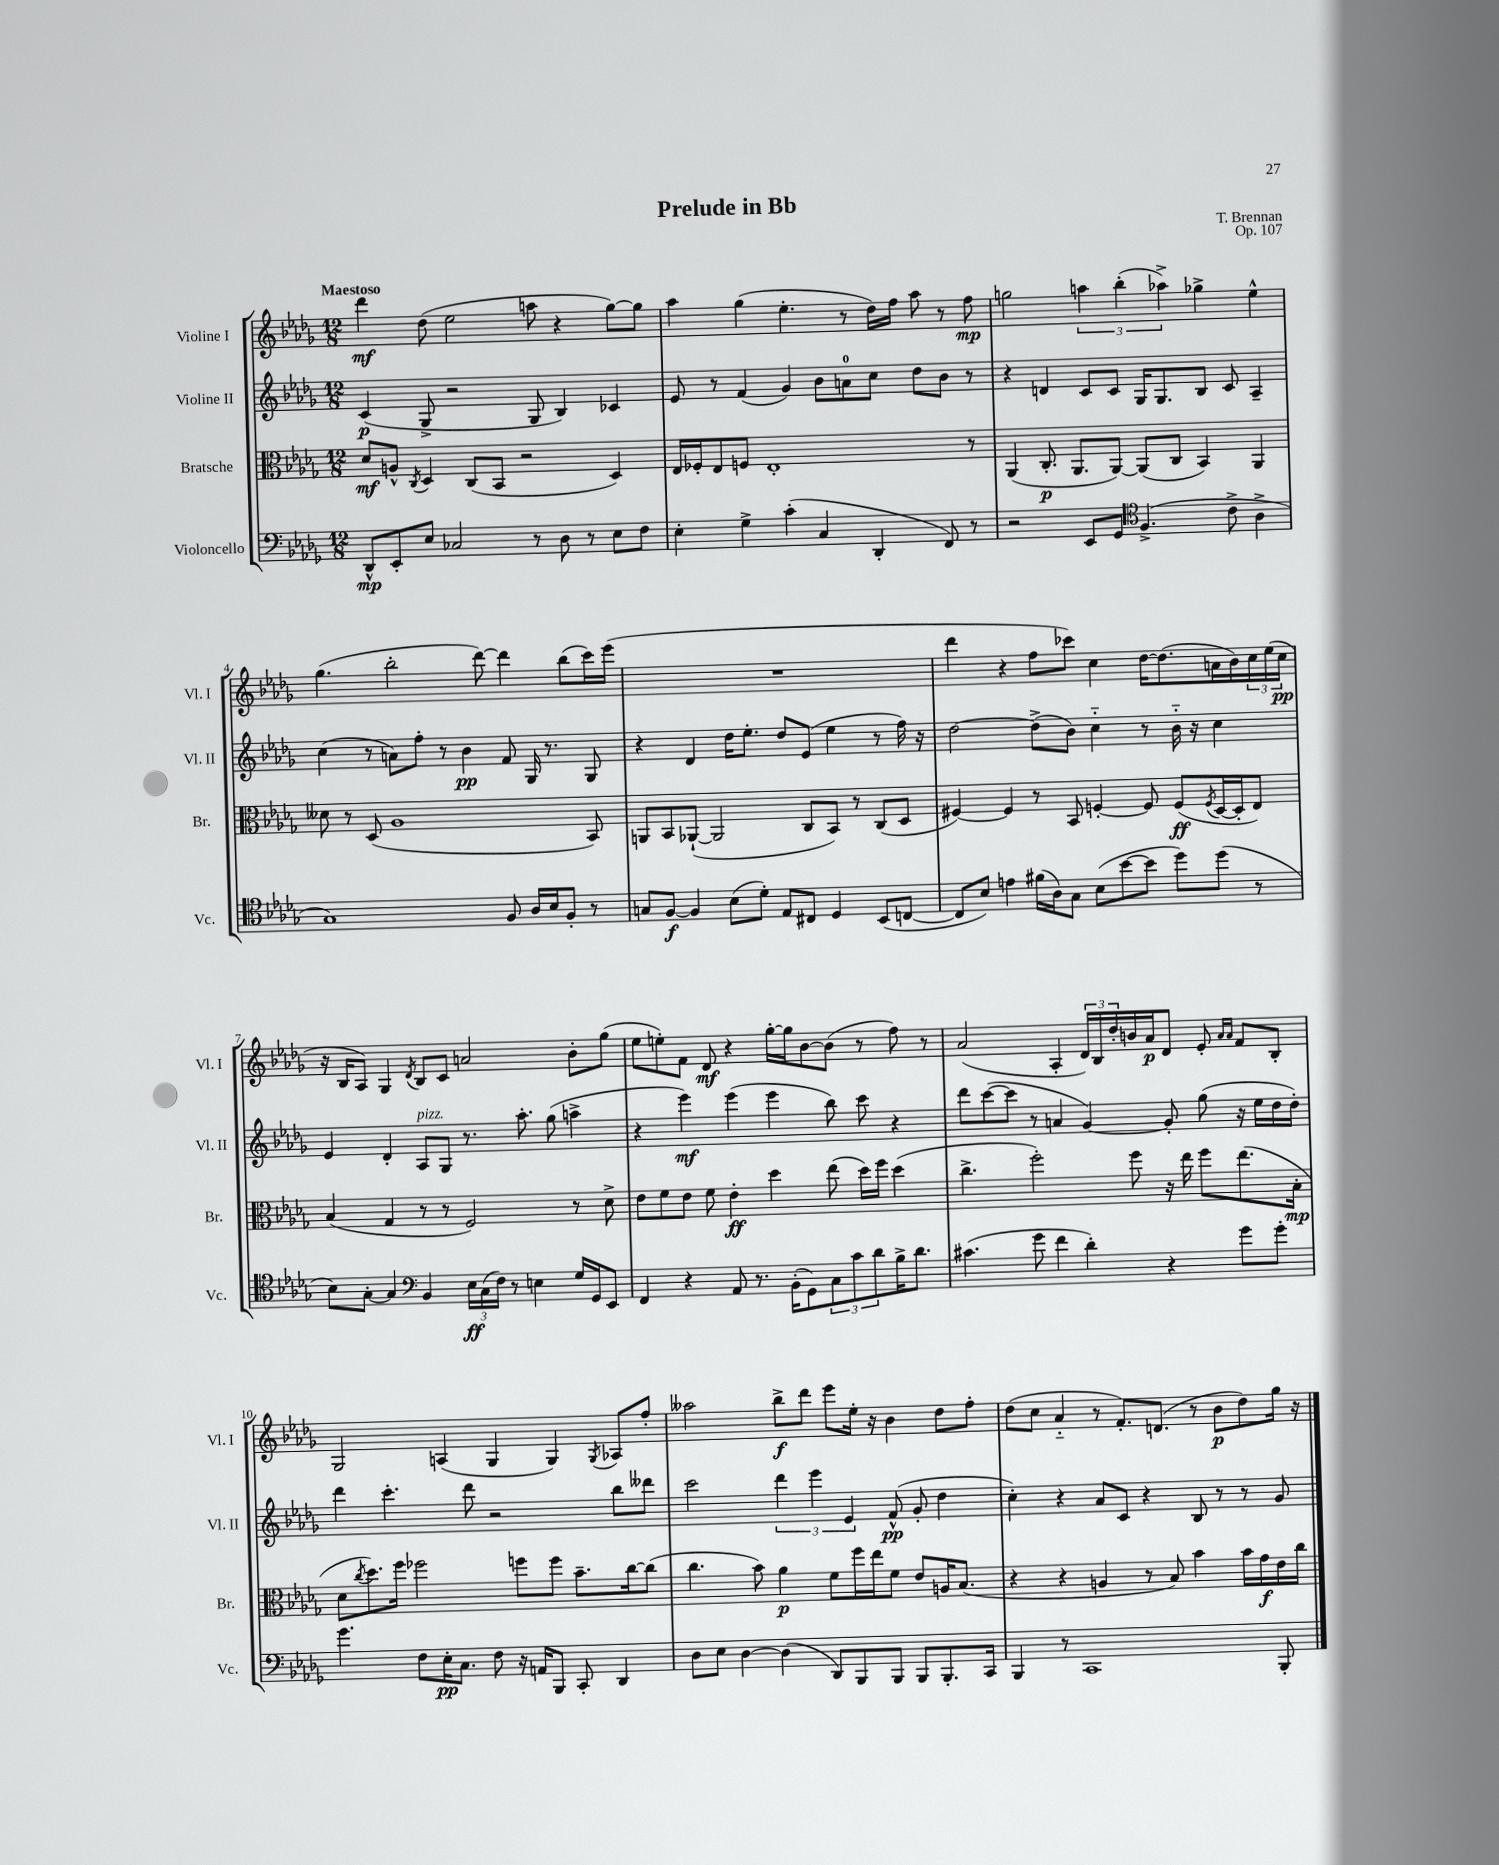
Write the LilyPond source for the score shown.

\header { title = "Prelude in Bb" composer = "T. Brennan" opus = "Op. 107" }
<<
\new StaffGroup <<
\new Staff = "s0" \with { instrumentName = "Violine I" shortInstrumentName = "Vl. I" } {
    \clef treble \key des \major \numericTimeSignature \time 12/8 \tempo "Maestoso"
    des'''4\mf des''8( ees''2 a''8 r4 ges''8~) ges''8 |
    aes''4 ges''4( ees''4.-. r8 des''16) f''16 aes''8 r8 f''8\mp |
    g''2 \tuplet 3/2 { a''4 bes''4-.( aes''4->) } ges''4-> ees''4-^ |
    ges''4.( bes''2-. des'''8~) des'''4 bes''8( c'''16) ees'''16( |
    R1. |
    des'''4 r4 f''8 ces'''8) c''4 des''16~ des''8.( a'16 bes'16) \tuplet 3/2 { c''16 ees''16( c''16\pp } |
    r16 bes16 aes8) ges4 \acciaccatura { des'8 } bes8 c'8 a'2 bes'8-. ges''8( |
    ees''8 e''8-.) f'8 des'8\mf r4 ges''16~-. ges''16 bes'8~ bes'8( r8 f''8) r8 |
    aes'2( aes4-. \tuplet 3/2 { des'16) bes16 des''16-. } b'16 aes'16\p des'8 ees'8-. \grace { aes'16 aes'16 } f'8 bes8-. |
    ges2 a4( ges4 ges4) \acciaccatura { ges8 } aes8 f''8-. |
    aeses''2 bes''8->\f des'''8 ees'''8 ees''16-. r16 bes'4 des''8 f''8-. |
    des''8( c''8 aes'4-_ r8 f'8.-.) d'8.( r8 bes'8\p des''8) ges''16 r16 \bar "|." |
}
\new Staff = "s1" \with { instrumentName = "Violine II" shortInstrumentName = "Vl. II" } {
    \clef treble \key des \major \numericTimeSignature \time 12/8
    c'4\p( ges8-> r2 ges8 bes4) ces'4 |
    ees'8 r8 f'4( ges'4) bes'8 a'8-0 c''8 des''8 bes'8 r8 |
    r4 d'4 c'8 c'8 ges16 ges8. bes8 c'8 aes4-- |
    c''4( r8 a'8) f''8-. r8 bes'4\pp f'8 ges16 r8. ges8 |
    r4 des'4 des''16 ees''8.-. des''8 ees'8( ees''4 r8 f''16) r16 |
    des''2~ des''8->( bes'8) c''4-_ r8 bes'16-_ r16 c''4 |
    ees'4 des'4-. aes8^\markup { \italic "pizz." } ges8 r8. aes''8.-. ges''8( a''4-> |
    r4 ees'''4\mf) ees'''4( ees'''4 bes''8) c'''8 r4 |
    des'''8 c'''8~( c'''8 r8 a'4 ges'4~) ges'8-. ges''8( r16 ees''16 des''16 des''16-.) |
    des'''4 c'''4.-. des'''8 r2 bes''8 deses'''8 |
    c'''2 \tuplet 3/2 { des'''4 ees'''4 ees'4 } f'8-^\pp( ges'8-. des''4 |
    c''4-.) r4 aes'8 c'8 r4 bes8 r8 r8 ges'8 \bar "|." |
}
\new Staff = "s2" \with { instrumentName = "Bratsche" shortInstrumentName = "Br." } {
    \clef alto \key des \major \numericTimeSignature \time 12/8
    des'8\mf a8-^ \acciaccatura { c8 } des4 c8( bes,8 r2 des4) |
    ees16 fes16-. ees8 f8 ees1-. r8 |
    aes,4( c8.-.\p aes,8. aes,8~) aes,8( c8 bes,4) aes,4 |
    deses'8 r8 des8( aes1 bes,8) |
    a,8 bes,8 aes,8~-!( aes,2 c8 bes,8) r8 c8( des8 |
    fis4~) fis4 r8 bes,8 f4~-. f8 f8\ff( \acciaccatura { f8 } des16~ des16-. ees8) |
    bes4( ges4 r8 r8 f2) r8 des'8-> |
    ees'8 f'8 ees'8 f'8 ees'4-.\ff des''4 ees''8( des''16) f''16 des''4( |
    c''4.-> f''2-.) f''8 r16 ees''16 f''8 ees''8.( bes16-.\mp |
    des'8 \acciaccatura { c''8 } des''8.) f''16 fes''2 f''8 f''8 bes'8.-- c''16~ c''8( |
    c''4. bes'8) aes'4\p f'8 f''16 ees''16 f'8 ees'8 a16 bes8.( |
    r4 r4 a4 r8 bes8) bes'4 bes'16 ges'16\f ees'16 c''16 \bar "|." |
}
\new Staff = "s3" \with { instrumentName = "Violoncello" shortInstrumentName = "Vc." } {
    \clef bass \key des \major \numericTimeSignature \time 12/8
    des,8-^\mp ees,8-. ees8 ces2 r8 des8 r8 ees8 f8 |
    ees4-. ges4-> c'4-.( c4 des,4-. f,8) r8 |
    r2 ees,8 ges,8 \clef tenor f4.->( c'8-> aes4-> |
    ges1) f8 aes16 bes16 f8-. r8 |
    g8 f8~\f f4 bes8( des'8-.) ees8 cis8 des4 bes,8( c8~ |
    c8 bes8) e'4 fis'16( aes16) ges8 bes8( bes'8~ bes'8 des''8) des''8( r8 |
    bes8) ges8~-. ges4 \clef bass bes,4 \tuplet 3/2 { ees16\ff c16( f16) } r8 e4 ges16 ges,16 ees,8 |
    f,4 r4 aes,8 r8. bes,16-.( ges,8) \tuplet 3/2 { c8 c'8 des'8 } bes16-> des'8. |
    cis'4.( ges'8 f'4 des'4-.) r4 ges'8 ges'8-. |
    ges'4. f8 ees16-.\pp c8. f8 r16 a,16 bes,,8 c,8-. des,4 |
    des8 ees8 des4~ des4( des,8) bes,,8 bes,,8 bes,,8 bes,,8.-. c,16 |
    bes,,4 r8 c,1 bes,,8-. \bar "|." |
}
>>
>>
